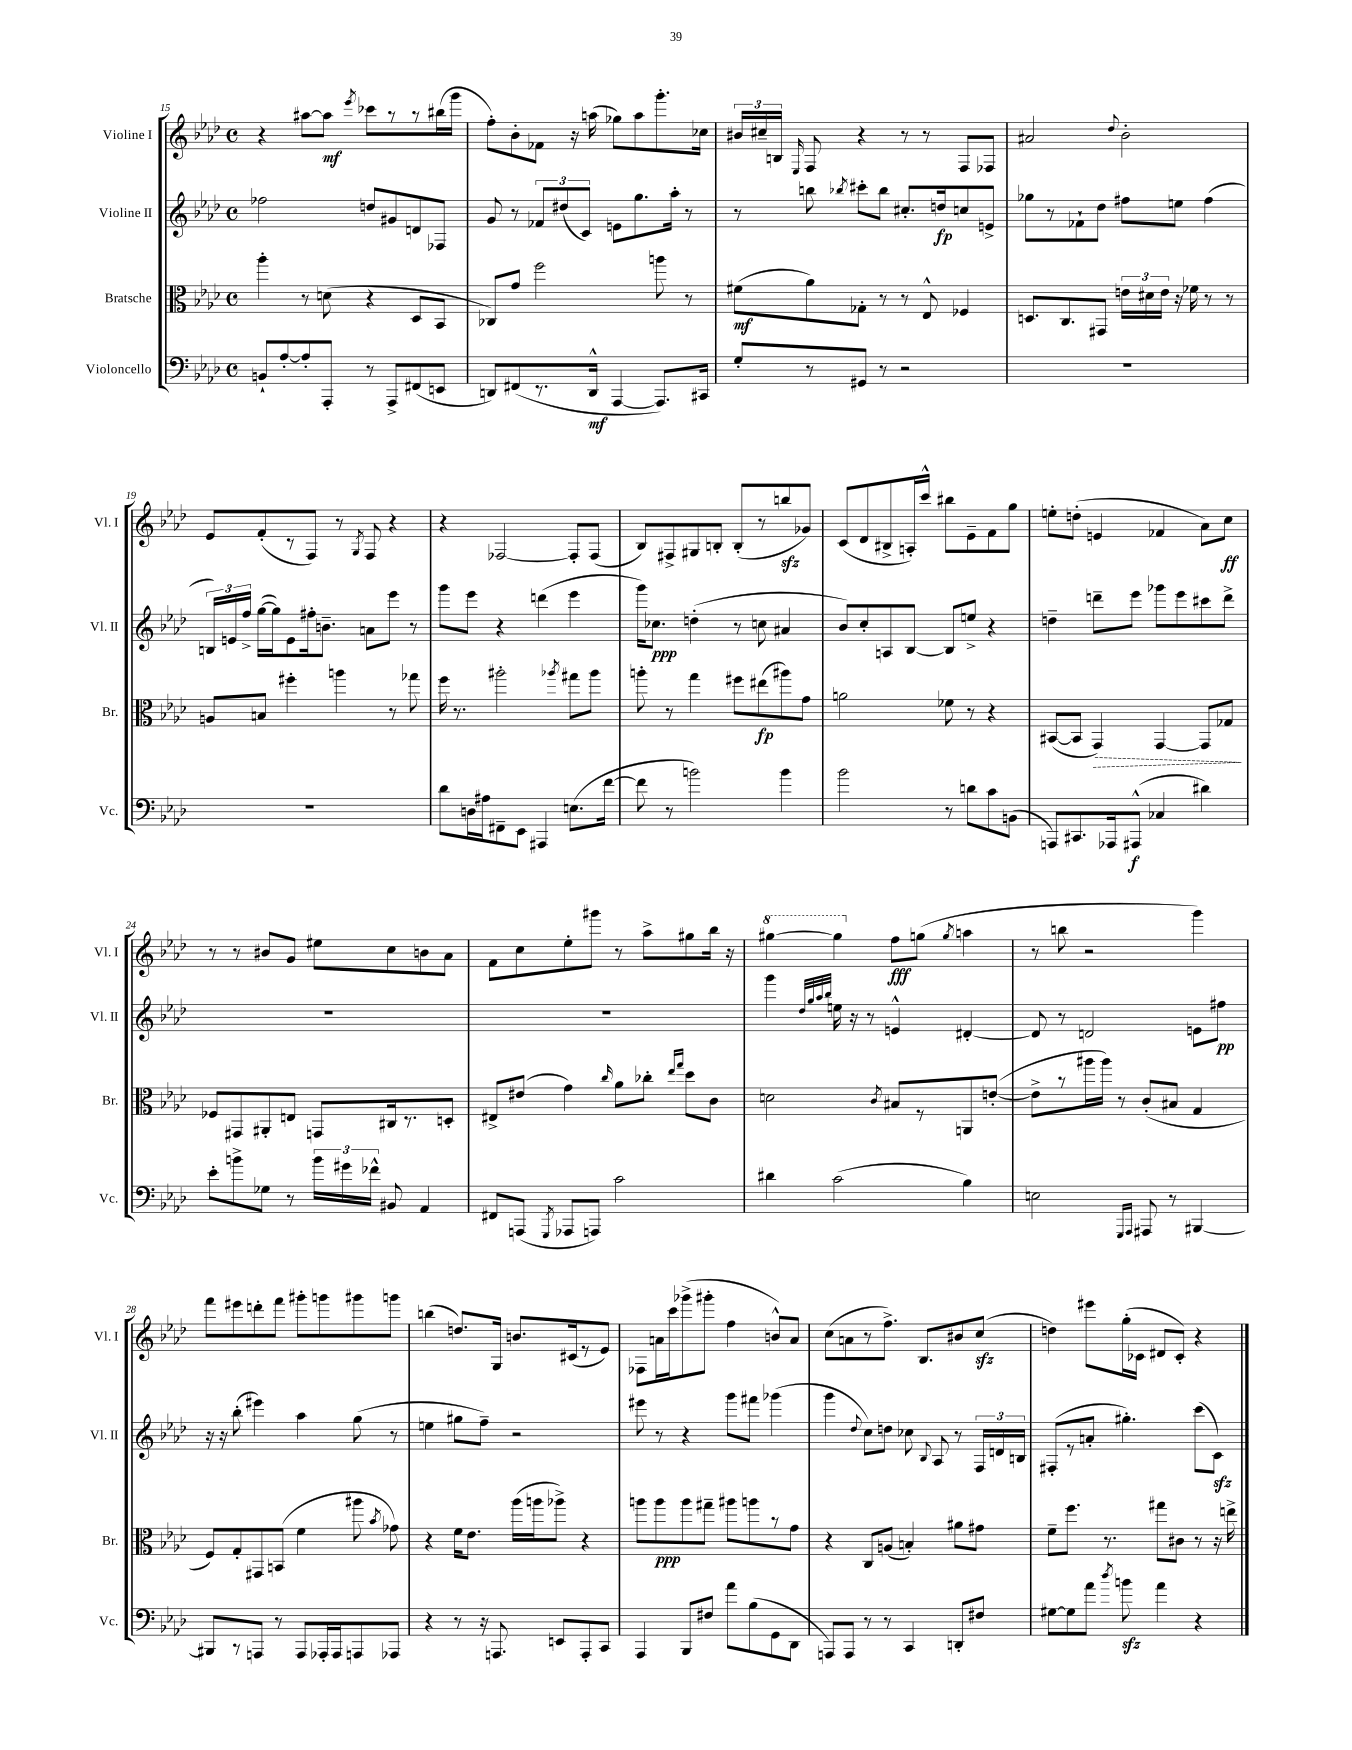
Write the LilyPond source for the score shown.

<<
\new StaffGroup <<
\new Staff = "s0" \with { instrumentName = "Violine I" shortInstrumentName = "Vl. I" } {
    \clef treble \key aes \major \defaultTimeSignature \time 4/4
    \autoBeamOff r4 ais''8[~ ais''8]\mf \acciaccatura { ees'''8 } ces'''8[ r8 r8 bis''16( g'''16] |
    f''8[-.) bes'8-. fes'8] r16 a''16( ges''8[) a''8 g'''8.-. ces''16] |
    \tuplet 3/2 { bis'16[ cis''16-- b16] } \grace { ees16 } f8 r4 r8 r8 f8[ fes8] |
    ais'2 \appoggiatura { des''8 } bes'2-. |
    ees'8[ f'8-.( r8 f8]) r8 \acciaccatura { g8 } f8 r4 |
    r4 fes2~ fes8[-. fes8]( |
    bes8[) fis8-> gis8 b8]-. b8[-.( r8 b''8\sfz ges'8]) |
    c'8[( des'8 bis8-> a16-.) c'''16]-^ bis''8[ ees'8-- f'8 g''8] |
    e''8[-. d''8]-.( e'4 fes'4 aes'8[) c''8]\ff |
    r8 r8 bis'8[ g'8] eis''8[ c''8 b'8 aes'8] |
    f'8[ c''8 ees''8-. gis'''8] r8 aes''8[-> gis''8 bes''16] r16 |
    \ottava #1 gis'''4~ gis'''4 \ottava #0 f''8[\fff g''!8]( \acciaccatura { g''8 } a''4 |
    r8 b''8 r2 g'''4) |
    f'''8[ eis'''8 d'''8-. f'''8] gis'''8[-. g'''8 gis'''8 g'''8] |
    b''4( d''8.[) g16] b'8.[ cis'16( r8 ees'8]) |
    fes8[ a'16 c'''16 ges'''8->( gis'''8]-. f''4 b'8[-^) a'8] |
    c''8[( a'8 r8 f''8.]->) bes8.[ bis'8 c''8]\sfz( |
    d''4) eis'''8[ g''16-.( ces'16] dis'8[ ces'8]-.) r4 \bar "|." |
}
\new Staff = "s1" \with { instrumentName = "Violine II" shortInstrumentName = "Vl. II" } {
    \clef treble \key aes \major \defaultTimeSignature \time 4/4
    \autoBeamOff fes''2 d''8[ gis'8 d'8 fes8] |
    g'8 r8 \tuplet 3/2 { fes'8[ dis''8( c'8]) } e'8[ g''8. aes''16]-. r8 |
    r8 b''8 \acciaccatura { bes''8 } cis'''8[-. bes''8] cis''8.[-. d''16\fp c''8 e'8]-> |
    ges''8[ r8 fes'8-! des''8] fis''8[ e''8] fis''4( |
    \tuplet 3/2 { b16[) e'16 f''16]-> } g''16[~( g''16) e'8 fis''16-. b'8.]-- a'8[ ees'''8] r8 |
    g'''8[ ees'''8] r4 d'''4( ees'''4 |
    g'''16[) ces''8.]\ppp d''4-.( r8 c''8 ais'4 |
    bes'8[) c''8-. a8 bes8]~ bes8[ e''8]-> r4 |
    d''4-- d'''8[-- ees'''8] ges'''8[ ees'''8 cis'''8 d'''8]-> |
    R1 |
    R1 |
    g'''4 \grace { des''32[ g''32 aes''32 bes''32] } e''16 r16 r8 e'4-^ dis'4~-. |
    dis'8 r8 d'2 e'8[ fis''8]\pp |
    r16 r16 bes''8-.( eis'''4) aes''4 g''8( r8 |
    e''4 gis''8[ f''8]--) r2 |
    eis'''8 r8 r4 g'''8[ fis'''8] ges'''4( |
    g'''4 \appoggiatura { des''8 } c''8[) d''8] ces''8 \appoggiatura { bes8 } aes8 r8 \tuplet 3/2 { f16[ d'16 b16] } |
    fis8[-.( r8 a'8]-. gis''4.-.) c'''8[( c'8]\sfz) \bar "|." |
}
\new Staff = "s2" \with { instrumentName = "Bratsche" shortInstrumentName = "Br." } {
    \clef alto \key aes \major \defaultTimeSignature \time 4/4
    \autoBeamOff aes''4-. r8 d'8( r4 des8[ bes,8] |
    ces8[) g'8] f''2 a''8 r8 |
    fis'8[\mf( aes'8) ges8]-. r8 r8 ees8-^ fes4 |
    d8.[ c8. gis,8] \tuplet 3/2 { e'16[ dis'16 e'16] } r16 fes'16 r8 r8 |
    a8[ b8] fis''4-. a''4 r8 ges''8 |
    f''16 r8. ais''2-. \acciaccatura { aes''8 } gis''8[ aes''8] |
    a''8-. r8 g''4 fis''8[ eis''8\fp( ais''8) g'8] |
    a'2 fes'8 r8 r4 |
    bis,8[~( bis,8] \once \override Hairpin.style = #'dashed-line g,4\>) g,4~ g,8[ ges8]\! |
    fes8[ gis,8 ais,8-. e8] g,8[ cis16 r8. d8]-. |
    eis8[-> eis'8]( g'4) \grace { c''16 } aes'8[ ces''8]-. \grace { ees''16[ g''16] } des''8[ c'8] |
    d'2 \acciaccatura { c'8 } bis8[ r8 a,8 e'8]~-.( |
    e'8[-> r8 ais''16 ais''16]) r8 c'8[-.( bis8] g4 |
    f8[) g8-. gis,8 b,8]( f'4 ais''8 \acciaccatura { bes'8 } ges'8) |
    r4 f'16[ ees'8.] aes''16[( a''16 aes''8]->) r4 |
    a''8[ a''8\ppp a''8 gis''8]-- ais''8[ a''8 r8 g'8] |
    r4 c8[ a8]( b4-.) ais'8[ gis'8] |
    f'8[-- f''8.] r8. gis''8[ cis'8] r8 r16 e''16-> \bar "|." |
}
\new Staff = "s3" \with { instrumentName = "Violoncello" shortInstrumentName = "Vc." } {
    \clef bass \key aes \major \defaultTimeSignature \time 4/4
    \autoBeamOff b,8[-! aes8~-. aes8-. aes,,8]-. r8 aes,,8[-> fis,8( e,8] |
    d,8[) fis,8( r8. d,16]-^\mf aes,,4~ aes,,8.[) cis,16] |
    g8[-. r8 gis,8] r8 r2 |
    R1 |
    R1 |
    des'8[ d16 ais16 fis,8-- ees,8] ais,,4 e8.[( f'16]~ |
    f'8 r8 b'2) b'4 |
    bes'2 r8 d'8[ c'8 b,8]( |
    a,,8[) cis,8. aes,,16 ais,,8]-^\f( ces4 dis'4) |
    ees'8[-. b'8-> ges8] r8 \tuplet 3/2 { b'16[ gis'16 fes'16]-^ } bis,8 aes,4 |
    fis,8[ a,,8]( \acciaccatura { g,,8 } aes,,8[ a,,8]) c'2 |
    dis'4 c'2( bes4) |
    e2 \grace { g,,16[ aes,,16] } ais,,8 r8 bis,,4~ |
    bis,,8[ r8 a,,8] r8 a,,8[ aes,,16-. aes,,16 a,,8 aes,,8] |
    r4 r8 r16 a,,8. e,8[ a,,8-. c,8] |
    aes,,4 bes,,8[ fis8] aes'8[ bes8( g,8 des,8] |
    a,,8[) a,,8] r8 r8 c,4 d,8[-. fis8] |
    gis8[~ gis8 aes'8] \acciaccatura { des''8 } b'8\sfz aes'4 r4 \bar "|." |
}
>>
>>
\layout { \context { \Score currentBarNumber = #15 } }
